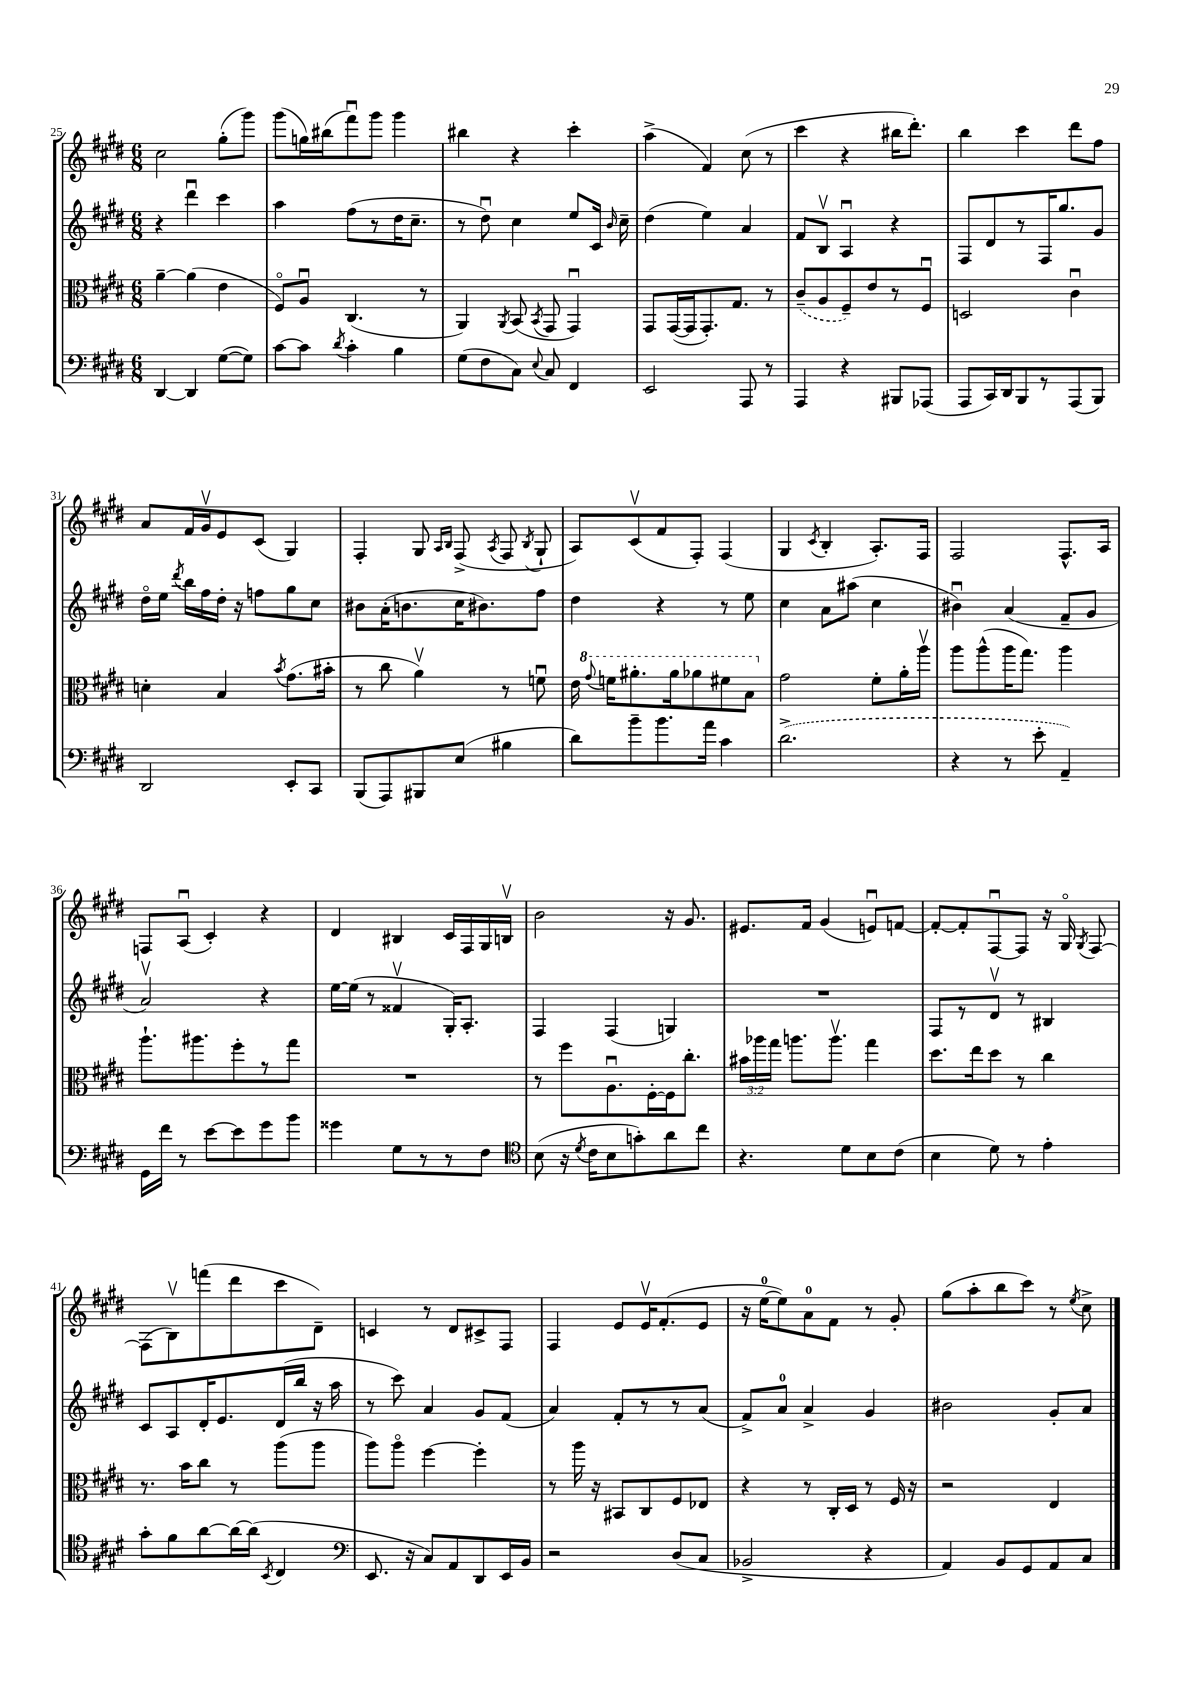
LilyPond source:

<<
\new StaffGroup <<
\new Staff = "s0" {
    \clef treble \key e \major \numericTimeSignature \time 6/8
    \autoBeamOff cis''2 gis''8[-.( gis'''8]) |
    gis'''8[( g''16) bis''16( fis'''8\downbow) gis'''8] gis'''4 |
    bis''4 r4 cis'''4-. |
    a''4->( fis'4) cis''8( r8 |
    cis'''4 r4 bis''16[ dis'''8.]-.) |
    b''4 cis'''4 dis'''8[ fis''8] |
    a'8[ fis'16 gis'16\upbow e'8 cis'8]( gis4) |
    fis4-. gis8 \grace { a16[ b16] } fis8->( \acciaccatura { a8 } fis8 \acciaccatura { b8 } gis8-! |
    a8[) cis'8\upbow( fis'8 fis8]-.) fis4( |
    gis4 \acciaccatura { cis'8 } b4-. a8.[-.) fis16] |
    fis2 fis8.[-^ a16] |
    f8[ a8]\downbow( cis'4-.) r4 |
    dis'4 bis4 cis'16[ fis16 gis16 b16]\upbow |
    b'2 r16 gis'8. |
    eis'8.[ fis'16] gis'4( e'8[\downbow) f'8]~ |
    f'8[~-. f'8-. fis8~\downbow fis8] r16 gis16\flageolet \acciaccatura { gis8 } fis8~ |
    fis8[( b8\upbow) f'''8( dis'''8 cis'''8 dis'8]--) |
    c'4 r8 dis'8[ cis'8-> fis8] |
    fis4 e'8[ e'16\upbow fis'8.-.( e'8] |
    r16 e''16[-0~ e''8) a'8-0 fis'8] r8 gis'8-. |
    gis''8[( a''8-. b''8 cis'''8]) r8 \acciaccatura { e''8 } cis''8-> \bar "|." |
}
\new Staff = "s1" {
    \clef treble \key e \major \numericTimeSignature \time 6/8
    \autoBeamOff r4 dis'''4\downbow cis'''4 |
    a''4 fis''8[( r8 dis''16 cis''8.]-- |
    r8 dis''8\downbow) cis''4 e''8[ cis'16] \grace { b'16 } cis''16-- |
    dis''4( e''4) a'4 |
    fis'8[ b8]\upbow a4\downbow r4 |
    fis8[ dis'8 r8 fis16 gis''8. gis'8] |
    dis''16[\flageolet e''16] \acciaccatura { dis'''8 } b''16[ fis''16 dis''16]-. r16 f''8[ gis''8 cis''8] |
    bis'8[ a'16-.( b'8. cis''16 bis'8.) fis''8] |
    dis''4 r4 r8 e''8 |
    cis''4 a'8[ ais''8]( cis''4 |
    bis'4\downbow) a'4( fis'8[-- gis'8] |
    a'2\upbow) r4 |
    e''16[~ e''16]( r8 fisis'4\upbow gis16[-.) a8.]-. |
    fis4 fis4( g4) |
    R2. |
    fis8[ r8 dis'8]\upbow r8 bis4 |
    cis'8[ a8 dis'16-. e'8. dis'16( b''16] r16 a''16 |
    r8 cis'''8) a'4 gis'8[ fis'8]( |
    a'4) fis'8[-. r8 r8 a'8]( |
    fis'8[->) a'8]-0 a'4-> gis'4 |
    bis'2 gis'8[-. a'8] \bar "|." |
}
\new Staff = "s2" {
    \clef alto \key e \major \numericTimeSignature \time 6/8 \override Staff.TupletNumber.text = #tuplet-number::calc-fraction-text
    \autoBeamOff a'4~-- a'4( e'4 |
    fis8[\flageolet) a8]\downbow cis4.( r8 |
    a,4) \acciaccatura { a,8 } b,8( \acciaccatura { b,8 } gis,8 gis,4\downbow) |
    gis,8[ gis,16~( gis,16 gis,8.-.) gis8.] r8 |
    \once \slurDashed cis'8[--( a8 fis8--) e'8 r8 fis8]\downbow |
    d2 cis'4\downbow |
    d'4-. b4 \acciaccatura { b'8 } gis'8.[( bis'16]-. |
    r8 cis''8 a'4\upbow) r8 f'8\downbow |
    e'16 \ottava #1 \appoggiatura { gis''8 } f''16[ ais''8.-. ais''16 aes''8 fis''8 b'8] \ottava #0 |
    gis'2 fis'8[-. a'16-. a''16]\upbow |
    a''8[ a''8-^( a''16 gis''8.]) a''4 |
    a''8.[-! ais''8. fis''8-. r8 gis''8] |
    R2. |
    r8 fis''8[ a8.\downbow fis16~-. fis16 cis''8.]-. |
    \tuplet 3/2 { bis'16[ aes''16 gis''16] } a''8.[ a''8.]\upbow gis''4 |
    dis''8.[ e''16 dis''8] r8 cis''4 |
    r8. b'16[ cis''8] r8 a''8[( a''8] |
    a''8[) a''8]\flageolet fis''4~ fis''4-. |
    r8 a''16 r16 bis,8[ cis8 fis8 ees8] |
    r4 r8 cis16[-. dis16] r8 fis16 r16 |
    r2 e4 \bar "|." |
}
\new Staff = "s3" {
    \clef bass \key e \major \numericTimeSignature \time 6/8
    \autoBeamOff dis,4~ dis,4 gis8[~( gis8]) |
    cis'8[~ cis'8] \acciaccatura { dis'8 } cis'4-. b4 |
    gis8[( fis8 cis8]) \appoggiatura { e8 } cis8 fis,4 |
    e,2 a,,8 r8 |
    a,,4 r4 bis,,8[ aes,,8]( |
    a,,8[ cis,16) dis,16 b,,8 r8 a,,8( b,,8]) |
    dis,2 e,8[-. cis,8] |
    b,,8[( a,,8) bis,,8 e8]( bis4 |
    dis'8[) b'8-- b'8. a'16] cis'4 |
    \once \slurDashed dis'2.->( |
    r4 r8 e'8-. a,4--) |
    gis,16[ fis'16] r8 e'8[~ e'8 gis'8 b'8] |
    gisis'4 gis8[ r8 r8 fis8] |
    \clef tenor b8( r16 \acciaccatura { dis'8 } cis'16[ b8 g'8-.) a'8 cis''8] |
    r4. dis'8[ b8 cis'8]( |
    b4 dis'8) r8 e'4-. |
    gis'8[-. fis'8 a'8~ a'16~ a'16]( \acciaccatura { b,8 } cis4 |
    \clef bass e,8. r16 cis8[) a,8 dis,8 e,16 b,16] |
    r2 dis8[( cis8] |
    bes,2-> r4 |
    a,4) b,8[ gis,8 a,8 cis8] \bar "|." |
}
>>
>>
\layout { \context { \Score currentBarNumber = #25 } }
